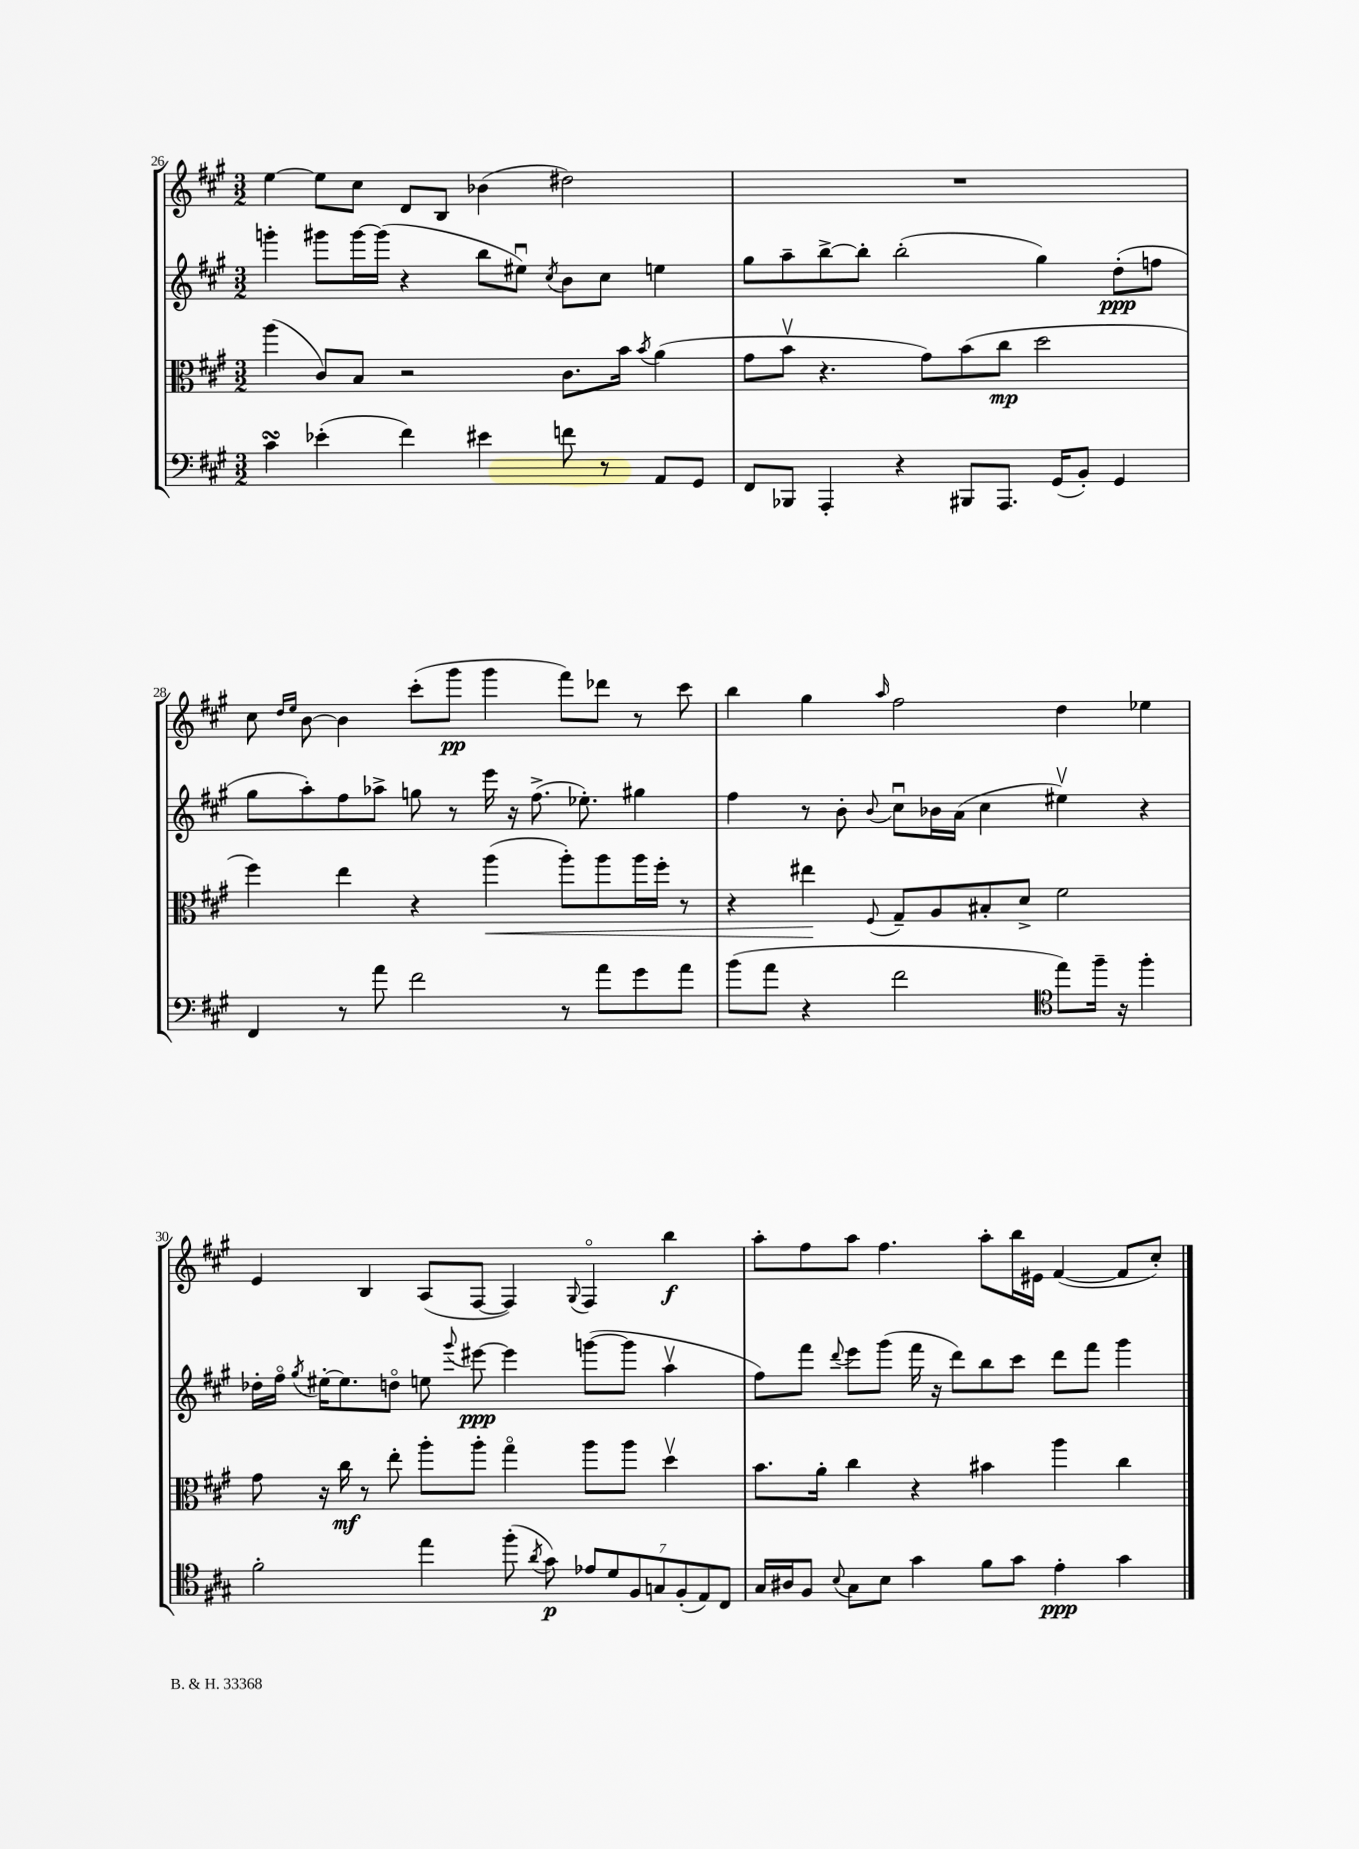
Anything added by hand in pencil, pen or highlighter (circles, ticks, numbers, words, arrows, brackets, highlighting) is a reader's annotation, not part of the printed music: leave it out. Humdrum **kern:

**kern	**kern	**kern	**kern
*staff4	*staff3	*staff2	*staff1
*clefF4	*clefC3	*clefG2	*clefG2
*k[f#c#g#]	*k[f#c#g#]	*k[f#c#g#]	*k[f#c#g#]
*M3/2	*M3/2	*M3/2	*M3/2
4c#	(4aa	4ggg'	[4ee
(4e-'	8c#)	8ggg#	8ee]
.	8B	[16ggg#	8cc#
.	.	(16ggg#]	.
4f#)	2r	4r	8d
.	.	.	8B
4e#	.	8bb	(4b-
.	.	8ee#u)	.
.	.	8qcc#	.
8f	8.c#	8b	2dd#)
8r	.	8cc#	.
.	16b	.	.
.	8qb	.	.
8AA	(4a	4ee	.
8GG#	.	.	.
=	=	=	=
8FF#	8g#	8gg#	1.r
8BBB-	8bv	8aa~	.
4AAA'	4.r	[8bb^	.
.	.	8bb']	.
4r	.	(2bb'	.
.	8g#)	.	.
8BBB#	(8b	.	.
8.AAA	8cc#	.	.
.	2dd	4gg#)	.
(16GG#	.	.	.
8BB')	.	.	.
4GG#	.	(8dd'	.
.	.	8ff	.
=	=	=	=
4FF#	4ff#)	8gg#	8cc#
.	.	.	16qqdd
.	.	.	16qqee
.	.	8aa')	[8b
8r	4ee	8ff#	4b]
8a	.	8aa-^	.
2f#	4r	8gg	(8ccc#'
.	.	8r	8ggg#
.	(4aa	16eee	4ggg#
.	.	16r	.
.	.	(8.ff#^	.
8r	8aa')	.	8fff#)
.	.	8.ee-')	.
8a	8aa	.	8ddd-
8g#	16aa	4gg#	8r
.	16ff#'	.	.
8a	8r	.	8ccc#
=	=	=	=
(8b	4r	4ff#	4bb
8a	.	.	.
4r	4ee#	8r	4gg#
.	.	8b'	.
.	8qqF#	8qqb	16qqaa
2f#	8G#~	8cc#u	2ff#
.	8A	16b-	.
.	.	(16a	.
.	8B#'	4cc#	.
.	8d^	.	.
*clefC4	*	*	*
8ee)	2f#	4ee#v)	4dd
16ff#~	.	.	.
16r	.	.	.
4ff#'	.	4r	4ee-
=	=	=	=
2f#'	8g#	16dd-'	4e
.	.	16ff#o	.
.	.	8qgg#	.
.	16r	[16ee#'	.
.	16cc#	8.ee#]	.
.	8r	.	4B
.	8ee'	8ddo	.
4ee	8aa'	8ee	(8A
.	.	8qqggg#	.
.	8aa'	[8eee#	[8F#
(8ff#'	4gg#o	4eee#]	4F#])
8qa	.	.	.
8g#)	.	.	.
.	.	.	8qqG#
14e-	8aa	([8ggg	4F#o
14d	.	.	.
.	8aa	8ggg]	.
14F#	.	.	.
14G	.	.	.
.	4ddv	4aav	4bb
(14F#'	.	.	.
14E)	.	.	.
14C#	.	.	.
=	=	=	=
16G#	8.b	8ff#)	8aa'
16A#	.	.	.
8F#	.	8fff#	8ff#
.	16a'	.	.
8qqB	.	8qqddd	.
8G#	4cc#	8eee	8aa
8B	.	(8ggg#	4.ff#
4g#	4r	16fff#	.
.	.	16r	.
.	.	8ddd)	.
8f#	4b#	8bb	8aa'
8g#	.	8ccc#	16bb
.	.	.	16e#
4e'	4aa	8ddd	([4f#
.	.	8fff#	.
4g#	4cc#	4ggg#	8f#]
.	.	.	8cc#')
==	==	==	==
*-	*-	*-	*-
